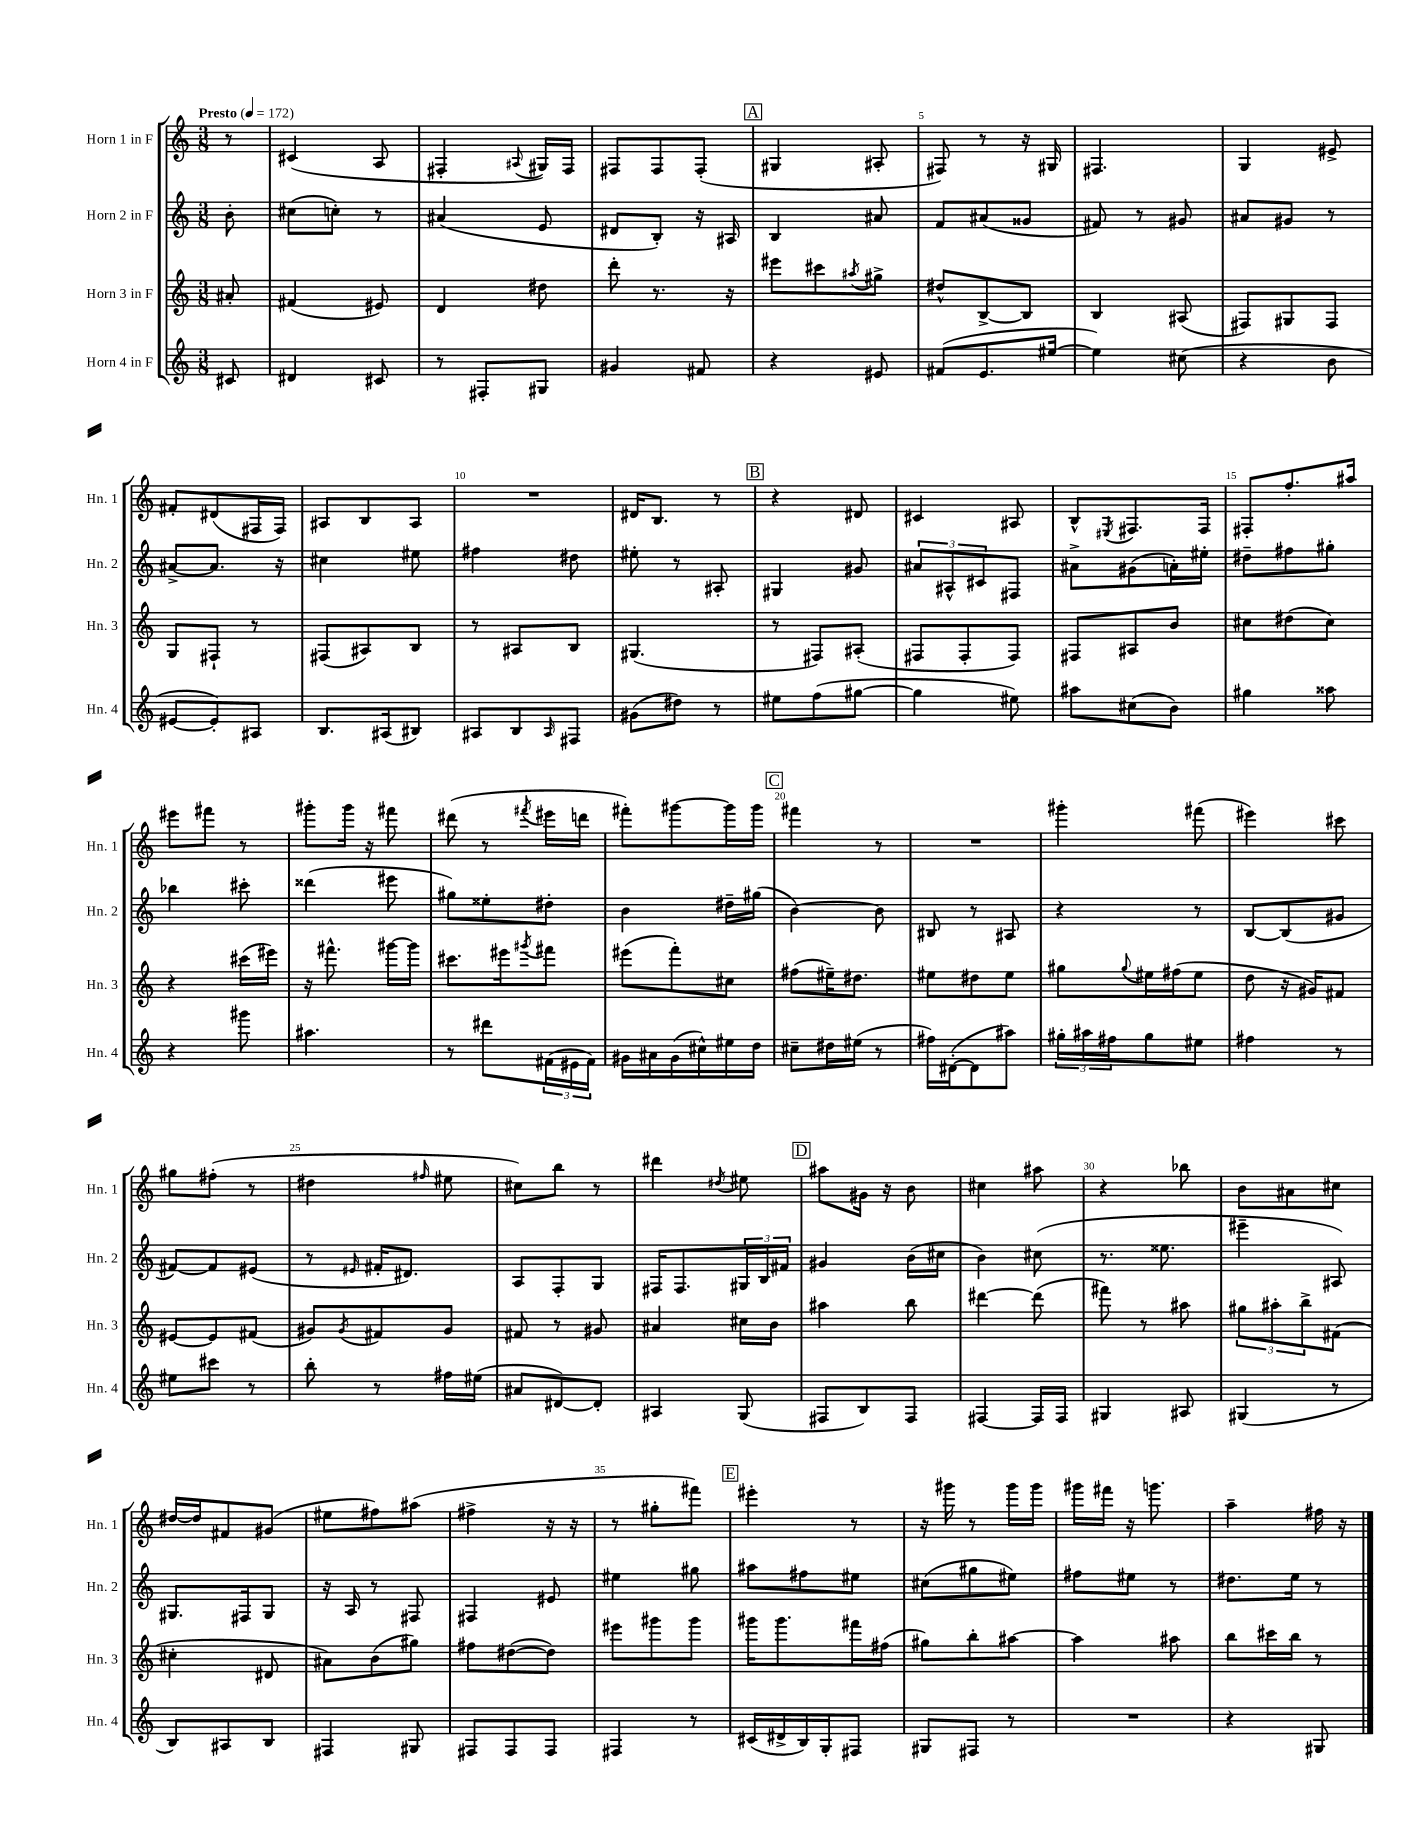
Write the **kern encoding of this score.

**kern	**kern	**kern	**kern
*staff4	*staff3	*staff2	*staff1
*clefG2	*clefG2	*clefG2	*clefG2
*k[]	*k[]	*k[]	*k[]
*M3/8	*M3/8	*M3/8	*M3/8
*MM172	*MM172	*MM172	*MM172
8c#	8a#'	8b'	8r
=	=	=	=
4d#	(4f#	(8cc#	(4c#
.	.	8cc')	.
8c#	8e#)	8r	8A
=	=	=	=
8r	4d	(4a#	4F#'
8F#'	.	.	.
.	.	.	8qqA#
8G#	8dd#	8e	16G#)
.	.	.	16F#
=	=	=	=
4g#	8ddd'	8d#	8F#
.	8.r	8B')	8F#
8f#	.	16r	(8F#'
.	16r	16A#	.
=	=	=	=
4r	8eee#	4B	4G#
.	8ccc#	.	.
.	8qaa#	.	.
8e#	8gg#^	8a#	8A#'
=	=	=	=
(8f#	8dd#^^	8f	8F#)
8.e	[8B^	(8a#	8r
.	8B]	8g##	16r
[16ee#	.	.	16G#
=	=	=	=
4ee#])	4B	8f#)	4.F#
.	.	8r	.
(8cc#	(8A#	8g#	.
=	=	=	=
4r	8F#)	8a#	4G
.	8G#	8g#	.
8b	8F#	8r	8e#^
=	=	=	=
[8e#	8G	[8a#^	8f#'
8e#'])	8F#`	8.a#]	(8d#
8A#	8r	.	16F#
.	.	16r	16F#)
=	=	=	=
8.B	(8F#	4cc#	8A#
.	8A#)	.	8B
(16A#	.	.	.
8B#)	8B	8ee#	8A#
=	=	=	=
8A#	8r	4ff#	4.r
8B	8A#	.	.
16qqA#	.	.	.
8F#	8B	8dd#	.
=	=	=	=
(8g#	(4.G#	8ee#'	16d#
.	.	.	8.B
8dd#)	.	8r	.
8r	.	8A#'	8r
=	=	=	=
8ee#	8r	4G#	4r
(8ff	8F#)	.	.
[8gg#	(8A#'	8g#	8d#
=	=	=	=
4gg#]	8F#	12a#	4c#
.	.	12A#^^	.
.	8F#'	.	.
.	.	12c#	.
8ee#)	8F#)	8F#	8A#
=	=	=	=
8aa#	8F#	8a#^	8B^^
.	.	.	8qE#
(8cc#	8A#	(8g#	8.F#
8b)	8b	16a')	.
.	.	16ee#'	16F#
=	=	=	=
4gg#	8cc#	8dd#~	8F#'
.	(8dd#	8ff#	8.ff'
8aa##	8cc#)	8gg#'	.
.	.	.	16aa#
=	=	=	=
4r	4r	4bb-	8eee#
.	.	.	8fff#
8ggg#	(16ccc#	8ccc#'	8r
.	16eee#)	.	.
=	=	=	=
4.aa#	16r	(4ddd##	8ggg#'
.	8.fff#^^	.	.
.	.	.	16ggg#
.	.	.	16r
.	[16ggg#	8eee#	8fff#
.	16ggg#]	.	.
=	=	=	=
8r	8.ccc#	8gg#)	(8ddd#
8ddd#	.	8ee##'	8r
.	16eee#	.	.
.	8qggg#	.	8qfff#
(24f#	8fff#	8dd#'	16eee#
24e#	.	.	.
.	.	.	16ddd
24f#)	.	.	.
=	=	=	=
16g#	(8eee#	4b	8fff#')
16a#	.	.	.
(16g#	8fff')	.	[8ggg#
16cc#^^)	.	.	.
16ee#	8cc#	16dd#~	16ggg#]
16dd	.	(16gg#	16ggg#
=	=	=	=
8cc#~	(8ff#	[4b)	4fff#
16dd#	16ee#~)	.	.
(16ee#	8.dd#	.	.
8r	.	8b]	8r
=	=	=	=
16ff#)	8ee#	8B#	4.r
([16d#'	.	.	.
8d#]	8dd#	8r	.
8aa#)	8ee#	8A#	.
=	=	=	=
24gg#'	8gg#	4r	4ggg#'
24aa#	.	.	.
24ff#	.	.	.
.	8qqgg#	.	.
8gg#	16ee#	.	.
.	(16ff#	.	.
8ee#	8ee#	8r	(8fff#
=	=	=	=
4ff#	8dd	[8B	4eee#)
.	16r	(8B]	.
.	16g#)	.	.
8r	8f#	8g#	8ccc#
=	=	=	=
8ee#	[8e#	[8f#)	8gg#
8ccc#	8e#]	8f#]	(8ff#'
8r	(8f#	(8e#	8r
=	=	=	=
8bb'	8g#)	8r	4dd#
.	8qg#	16qqe#	.
8r	8f#	16f#'	.
.	.	8.d#)	.
.	.	.	16qqff#
16ff#	8g#	.	8ee#
(16ee#	.	.	.
=	=	=	=
8a#	8f#	8A	8cc#)
[8d#)	8r	8F'	8bb
8d#']	8g#	8G	8r
=	=	=	=
4A#	4a#	16F#	4ddd#
.	.	8.F#	.
.	.	.	8qdd#
(8G	16cc#	24G#	8ee#
.	.	24B	.
.	16b	.	.
.	.	24f#	.
=	=	=	=
8F#	4aa#	4g#	8aa#
8B)	.	.	16g#
.	.	.	16r
8F#	8bb	(16b	8b
.	.	16cc#	.
=	=	=	=
[4F#	[4ddd#	4b)	4cc#
16F#]	(8ddd#]	(8cc#	8aa#
16F#	.	.	.
=	=	=	=
4G#	8fff#)	8.r	4r
.	8r	.	.
.	.	8.ee##	.
8A#	8aa#	.	8bb-
=	=	=	=
(4G#	12gg#	4eee#~	8b
.	12aa#'	.	.
.	.	.	8a#
.	12bb^	.	.
8r	(8f#	8A#)	8cc#
=	=	=	=
8B)	4cc#'	8.G#	[16dd#
.	.	.	16dd#]
8A#	.	.	8f#
.	.	16F#	.
8B	8d#	8G#	(8g#
=	=	=	=
4F#	8a#)	16r	8ee#
.	.	16A	.
.	(8b	8r	8ff#)
8G#	8gg#)	8F#	(8aa#
=	=	=	=
8F#	8ff#	4F#	4ff#^
8F#	([8dd#	.	.
8F#	8dd#])	8e#	16r
.	.	.	16r
=	=	=	=
4F#	8eee#	4ee#	8r
.	8ggg#	.	8gg#'
8r	8ggg#	8gg#	8fff#)
=	=	=	=
(16c#	16ggg#	8aa#	4eee#'
16d#^	8.ggg#	.	.
16B)	.	8ff#	.
16G'	.	.	.
8F#	16fff#	8ee#	8r
.	(16ff#	.	.
=	=	=	=
8G#	8gg#)	(8cc#	16r
.	.	.	16ggg#
8F#	8bb'	8gg#	8r
8r	[8aa#	8ee#)	16ggg#
.	.	.	16ggg#
=	=	=	=
4.r	4aa#]	8ff#	16ggg#
.	.	.	16fff#
.	.	8ee#	16r
.	.	.	8.ggg
.	8aa#	8r	.
=	=	=	=
4r	8bb	8.dd#	4aa~
.	16ccc#	.	.
.	16bb	16ee	.
8G#	8r	8r	16ff#
.	.	.	16r
==	==	==	==
*-	*-	*-	*-
